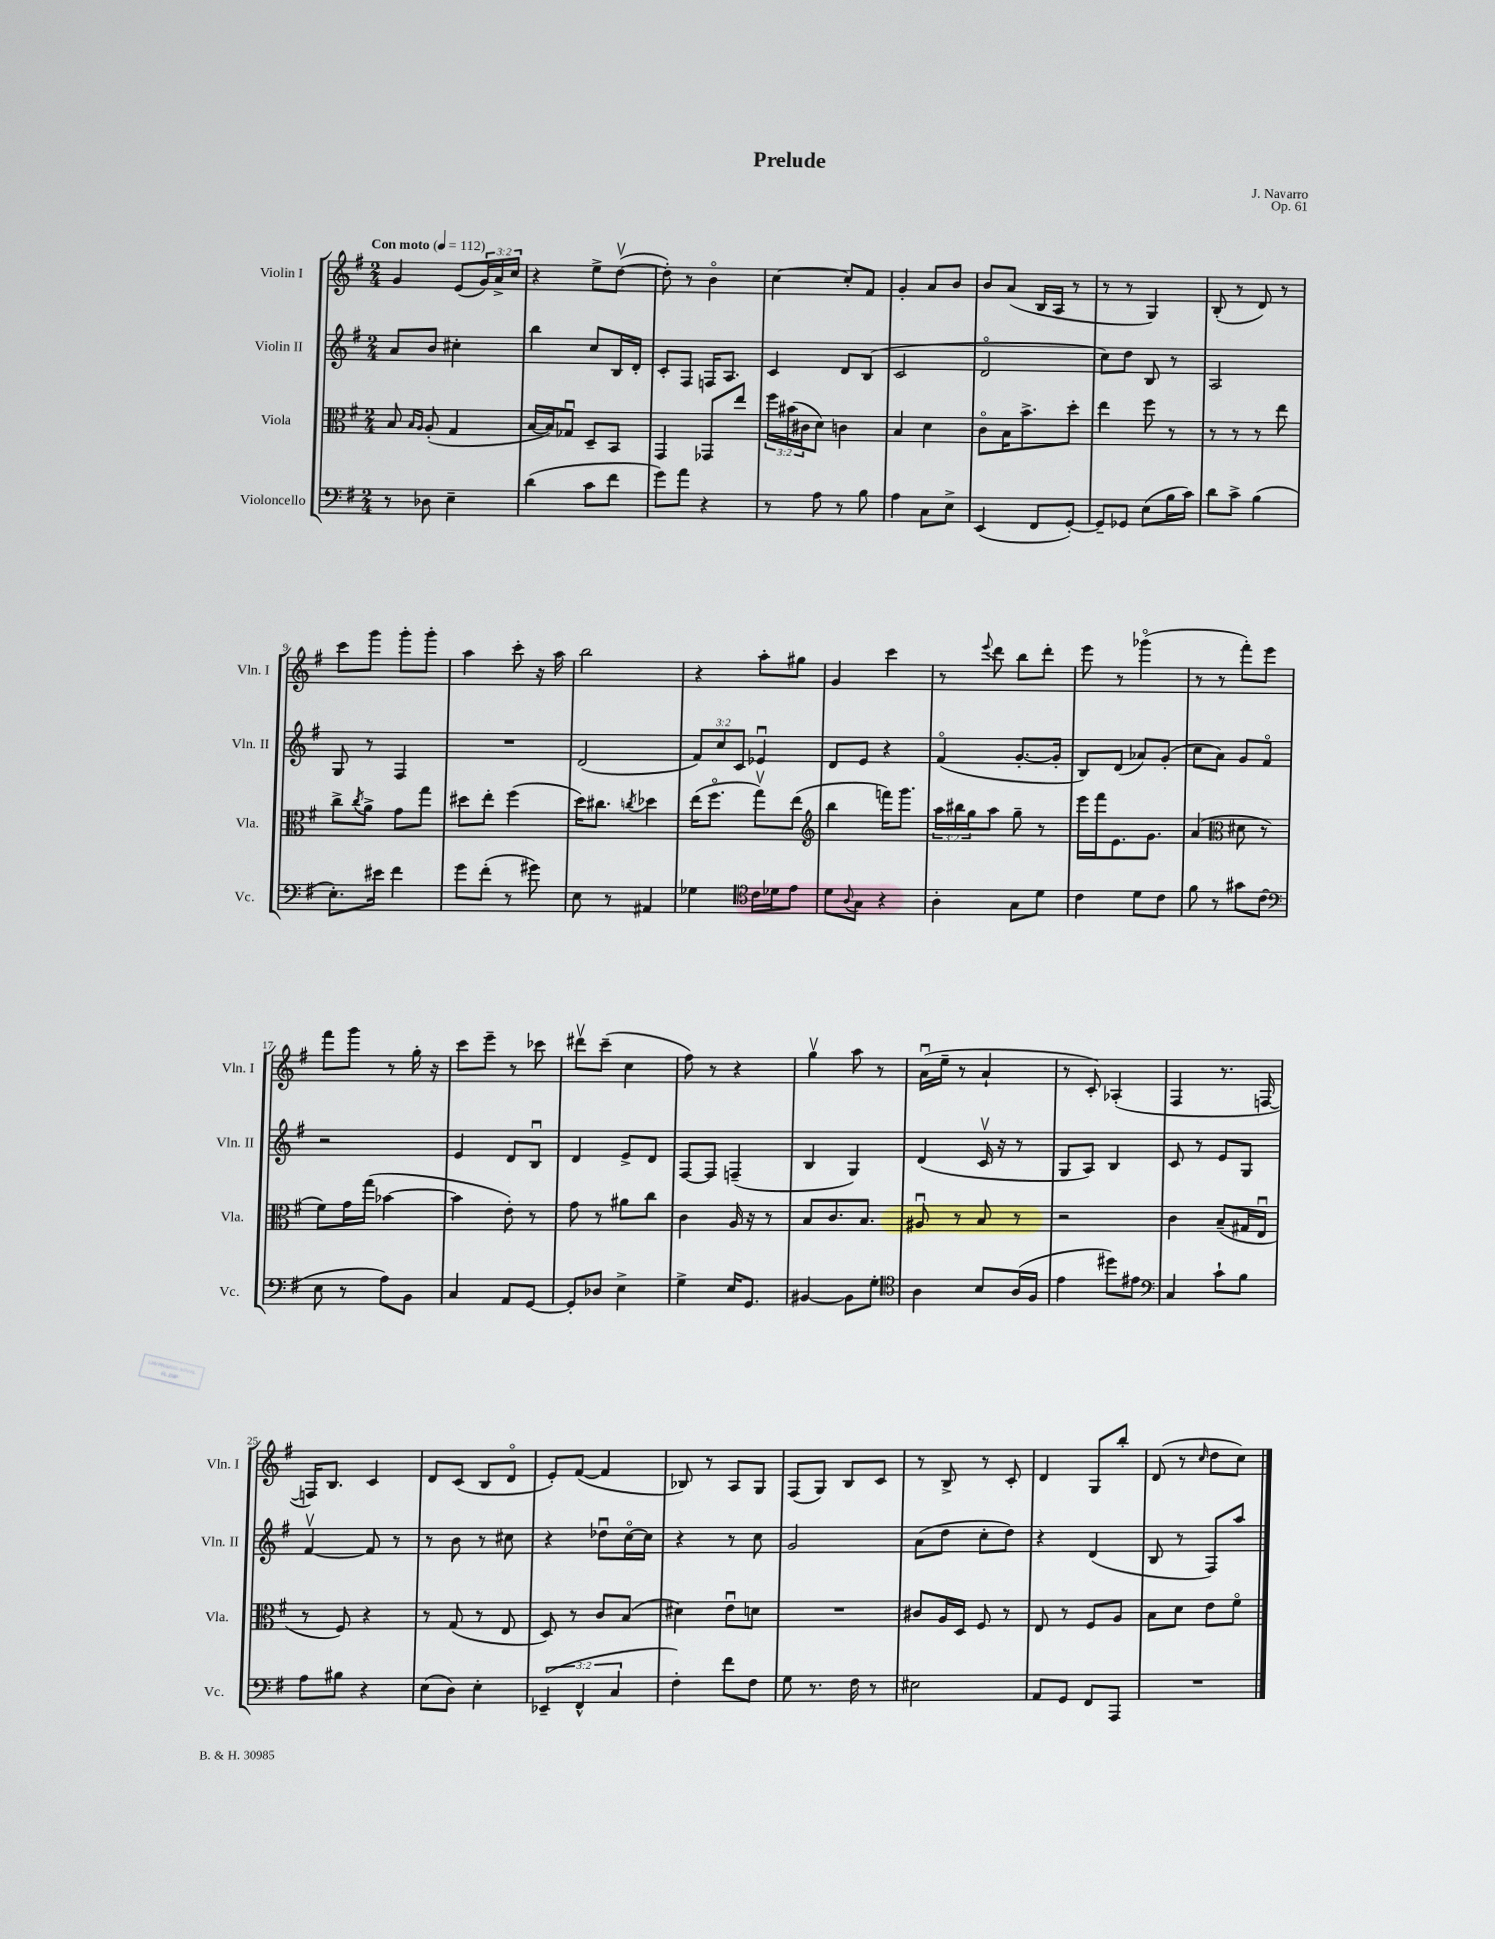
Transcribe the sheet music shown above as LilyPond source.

\header { title = "Prelude" composer = "J. Navarro" opus = "Op. 61" }
<<
\new StaffGroup <<
\new Staff = "s0" \with { instrumentName = "Violin I" shortInstrumentName = "Vln. I" } {
    \clef treble \key g \major \numericTimeSignature \time 2/4 \override Staff.TupletNumber.text = #tuplet-number::calc-fraction-text \tempo "Con moto" 4 = 112
    g'4 e'8( \tuplet 3/2 { g'16) a'16-> c''16 } |
    r4 e''8-> d''8~\upbow( |
    d''8-.) r8 b'4\flageolet |
    c''4~ c''8-. fis'8 |
    g'4-. a'8 b'8 |
    b'8 a'8( b16 a16 r8 |
    r8 r8 g4) |
    b8-.( r8 d'8) r8 |
    c'''8 g'''8 g'''8-. g'''8-. |
    a''4 c'''8-. r16 a''16 |
    b''2 |
    r4 a''8-. gis''8 |
    g'4 c'''4 |
    r8 \appoggiatura { e'''8 } d'''8 b''8 d'''8-. |
    e'''8 r8 ges'''4\flageolet( |
    r8 r8 fis'''8-.) e'''8 |
    fis'''8 g'''8 r8 g''16-. r16 |
    c'''8 e'''8-- r8 ces'''8 |
    dis'''8\upbow c'''8--( c''4 |
    fis''8) r8 r4 |
    g''4\upbow a''8 r8 |
    a'16\downbow( e''16-- r8 a'4-! |
    r8 c'8-.) aes4-.( |
    fis4 r8. f16~ |
    f16) b8. c'4 |
    d'8 c'8( b8 d'8\flageolet |
    e'8-.) fis'8~( fis'4 |
    bes8) r8 a8 g8 |
    fis8( g8) b8 c'8 |
    r8 b8-> r8 c'8-. |
    d'4 g8 b''8-. |
    d'8( r8 \grace { c''16 } d''8 c''8) \bar "|." |
}
\new Staff = "s1" \with { instrumentName = "Violin II" shortInstrumentName = "Vln. II" } {
    \clef treble \key g \major \numericTimeSignature \time 2/4 \override Staff.TupletNumber.text = #tuplet-number::calc-fraction-text
    a'8 b'8 cis''4-. |
    b''4 c''8 b16 d'16-. |
    c'8-. fis8 f16 a8. |
    c'4 d'8 b8( |
    c'2 |
    d'2\flageolet |
    c''8) d''8 b8 r8 |
    a2 |
    g8 r8 fis4 |
    R2 |
    d'2( |
    \tuplet 3/2 { fis'8) c''8 c'8 } ees'4\downbow |
    d'8 e'8 r4 |
    fis'4\flageolet( g'8.~-. g'16-. |
    b8) d'8( aes'8) g'8-.( |
    c''8 a'8) g'8 fis'8\flageolet |
    r2 |
    e'4 d'8 b8\downbow |
    d'4 e'8-> d'8 |
    fis8~ fis8 f4--( |
    b4 g4) |
    d'4( c'16\upbow r16 r8 |
    g8 a8) b4 |
    c'8 r8 e'8 g8 |
    fis'4~\upbow fis'8 r8 |
    r8 b'8 r8 cis''8 |
    r4 des''8\downbow c''16~\flageolet c''16 |
    r4 r8 c''8 |
    g'2 |
    a'8( d''8 c''8-. d''8) |
    r4 d'4( |
    b8 r8 fis8) a''8 \bar "|." |
}
\new Staff = "s2" \with { instrumentName = "Viola" shortInstrumentName = "Vla." } {
    \clef alto \key g \major \numericTimeSignature \time 2/4 \override Staff.TupletNumber.text = #tuplet-number::calc-fraction-text
    b8 \grace { b16 a16 } a8-.( g4 |
    b16~ b16) ges8\downbow d8-- b,8 |
    g,4 ges,8 e''8 |
    \tuplet 3/2 { fis''16 bis'16( cis'16 } d'8) c'4 |
    b4 d'4 |
    c'8\flageolet b16 b'8.-> d''8-. |
    e''4 fis''8 r8 |
    r8 r8 r8 e''8 |
    c''8-> \acciaccatura { c''8 } a'8-> g'8 g''8 |
    dis''8 e''8-. fis''4( |
    d''16) cis''8. \acciaccatura { c''8 } des''4 |
    e''16( fis''8.\flageolet g''8\upbow) e''8( |
    \clef treble b''4 f'''16) g'''8. |
    \tuplet 3/2 { a''16 bis''16 g''16 } a''8 g''8-- r8 |
    e'''16 fis'''16 e'8. g'8. |
    a'4( \clef alto dis'8 r8 |
    fis'8) g'16 g''16( bes'4~ |
    bes'4 e'8-.) r8 |
    g'8 r8 ais'8 c''8 |
    c'4 a16 r16 r8 |
    b8 c'8. b8. |
    ais8\downbow r8 b8 r8 |
    r2 |
    c'4 b8--( gis16 e16\downbow |
    r8 fis8) r4 |
    r8 g8( r8 e8 |
    d8) r8 c'8 b8( |
    dis'4) e'8\downbow d'8 |
    R2 |
    cis'8 a16 d16 fis8 r8 |
    e8 r8 fis8 a8 |
    b8 d'8 e'8 fis'8\flageolet \bar "|." |
}
\new Staff = "s3" \with { instrumentName = "Violoncello" shortInstrumentName = "Vc." } {
    \clef bass \key g \major \numericTimeSignature \time 2/4 \override Staff.TupletNumber.text = #tuplet-number::calc-fraction-text
    r8 des8 e4-- |
    d'4( c'8 fis'8 |
    g'8) a'8 r4 |
    r8 a8 r8 b8 |
    a4 c8 e8-> |
    e,4( fis,8 g,8~-.) |
    g,8-- ges,8 e8( b16 c'16) |
    d'8 c'8-> b4( |
    e8.-.) eis'16 fis'4 |
    g'8 fis'8-.( r8 gis'8) |
    e8 r8 ais,4 |
    ges4 \clef tenor c'16 des'16 e'8 |
    d'8 \appoggiatura { a8 } g8 r4 |
    a4-. g8 d'8 |
    c'4 d'8 c'8 |
    fis'8 r8 gis'8 c'8( |
    \clef bass e8 r8 a8) b,8 |
    c4 a,8 g,8~ |
    g,8-. des8 e4-> |
    g4-> e16 g,8. |
    bis,4~ bis,8 g8-. |
    \clef tenor a4 b8 a16( fis16 |
    e'4 dis''8) eis'8 |
    \clef bass c4 c'8-! b8 |
    a8 bis8 r4 |
    e8( d8) e4-. |
    \tuplet 3/2 { ees,4--( fis,4-^ c4 } |
    fis4-.) fis'8 fis8 |
    g8 r8. fis16 r8 |
    eis2 |
    a,8 g,8 fis,8 a,,8 |
    R2 \bar "|." |
}
>>
>>
